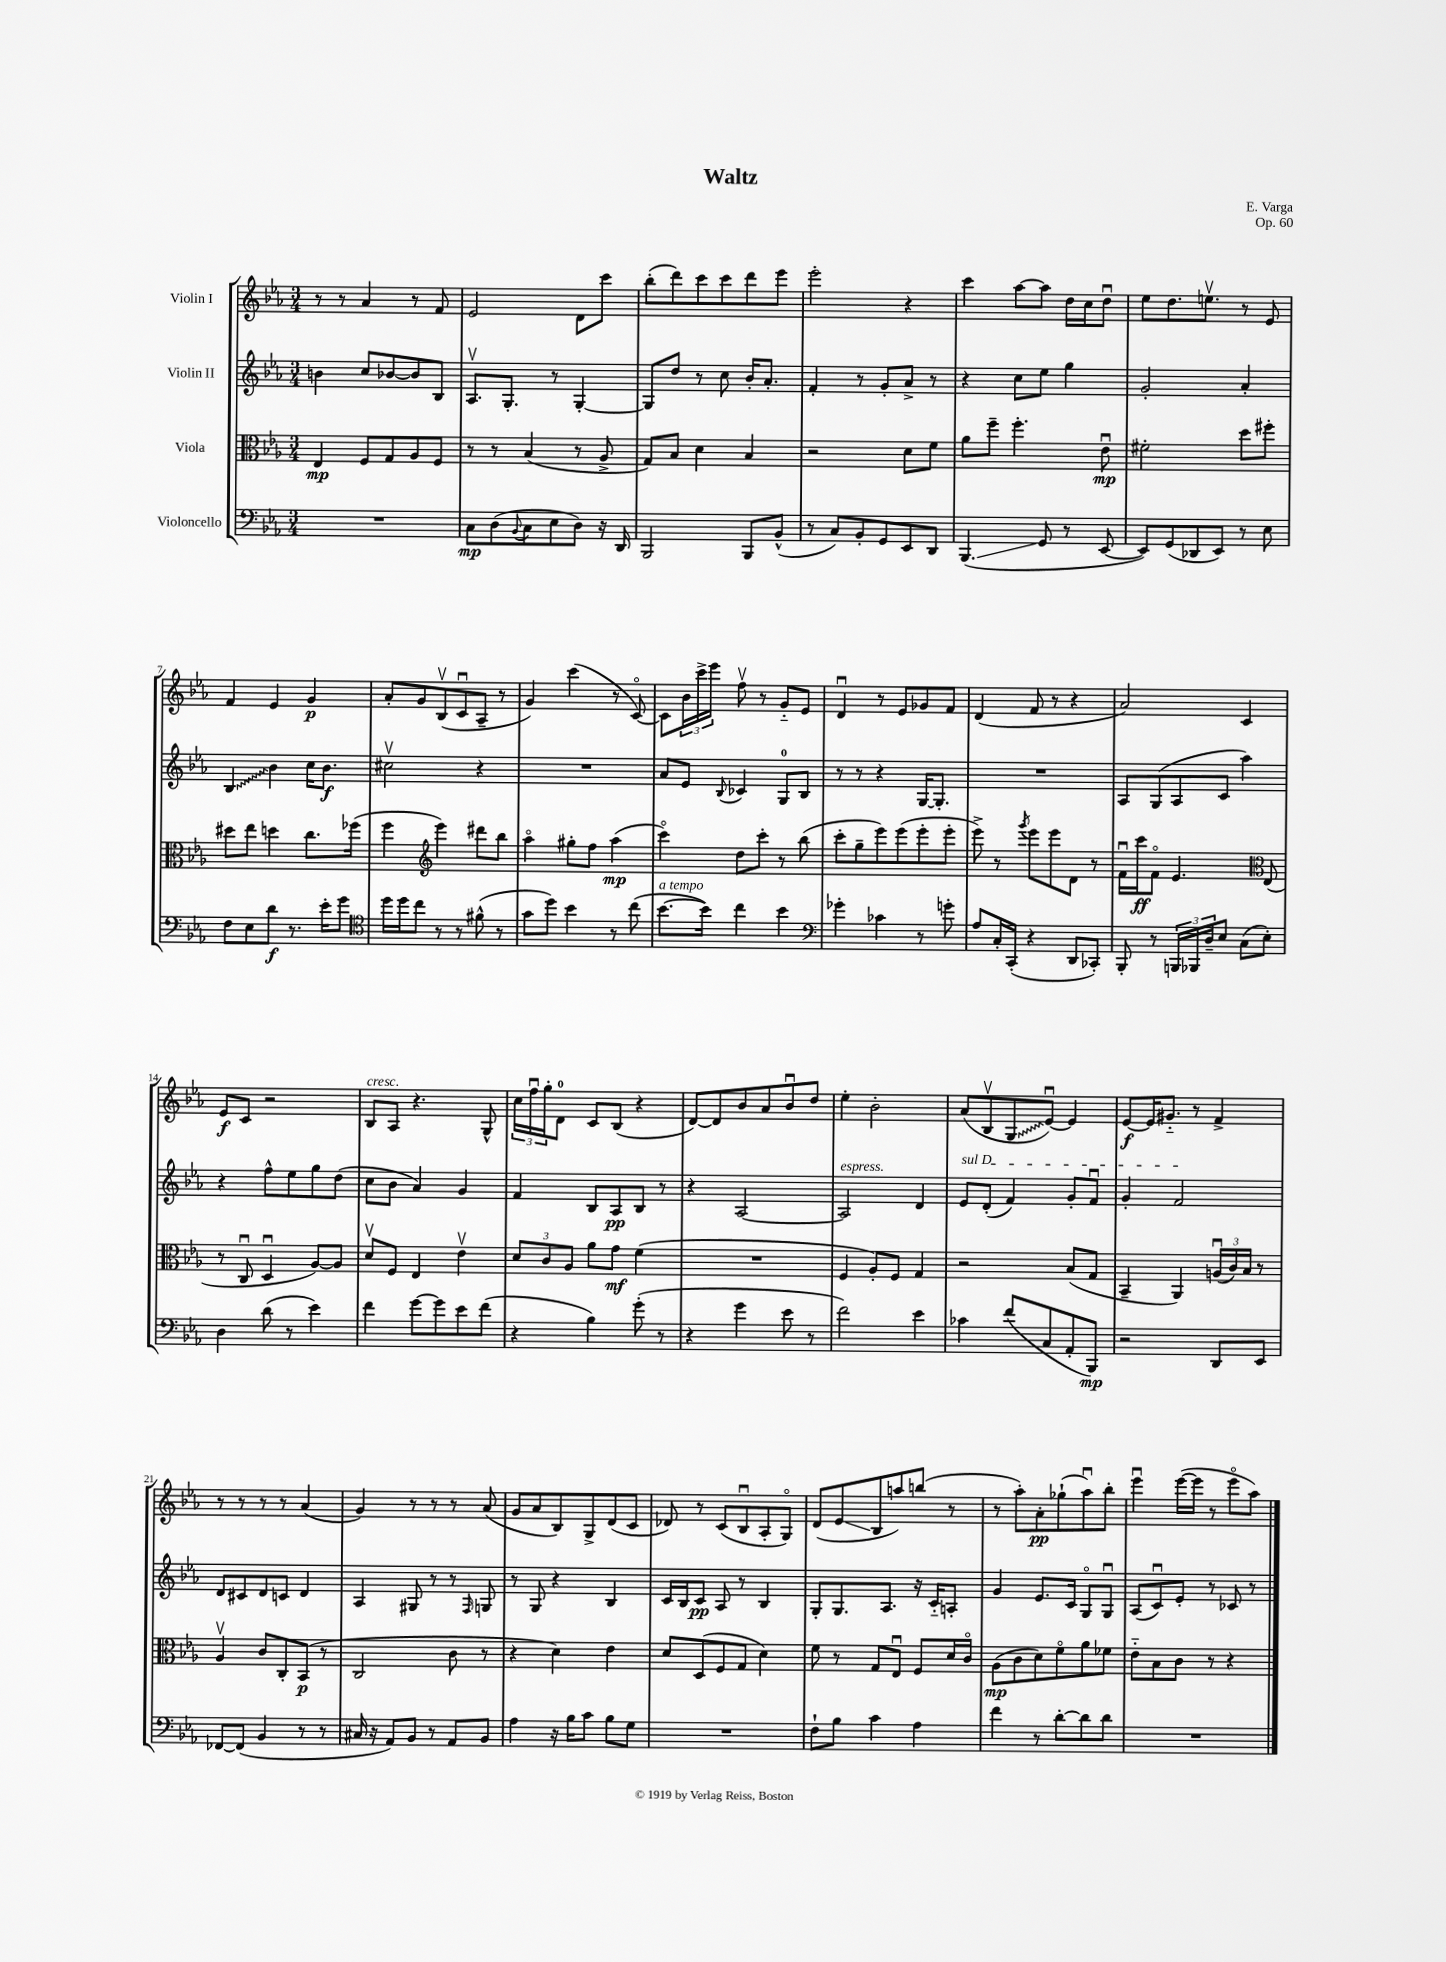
\header { title = "Waltz" composer = "E. Varga" opus = "Op. 60" }
<<
\new StaffGroup <<
\new Staff = "s0" \with { instrumentName = "Violin I" } {
    \clef treble \key ees \major \numericTimeSignature \time 3/4
    r8 r8 aes'4 r8 f'8 |
    ees'2 d'8 c'''8 |
    bes''8-.( d'''8) c'''8 c'''8 d'''8 ees'''8 |
    ees'''2-. r4 |
    c'''4 aes''8~ aes''8 d''16 c''16 d''8\downbow |
    ees''8 d''8. e''8.\upbow r8 ees'8 |
    f'4 ees'4 g'4\p |
    aes'8-. g'8 bes8\upbow( c'8\downbow aes8-- r8 |
    g'4) c'''4( r8 c'8~\flageolet) |
    c'8 \tuplet 3/2 { bes'16 c'''16-> ees'''16 } f''8\upbow r8 g'8-_ ees'8 |
    d'4\downbow r8 ees'8 ges'8 f'8 |
    d'4( f'8 r8 r4 |
    aes'2) c'4 |
    ees'8\f c'8 r2 |
    bes8^\markup { \italic "cresc." } aes8 r4. g8-^ |
    \tuplet 3/2 { c''16 f''16\downbow g''16-. } d'8-0 c'8 bes8( r4 |
    d'8~) d'8 bes'8 aes'8 bes'8\downbow d''8 |
    ees''4-. bes'2-. |
    aes'8( bes8\upbow \once \override Glissando.style = #'zigzag g8\glissando ees'8~\downbow) ees'4 |
    ees'8~\f ees'16 gis'8.-_ r8 f'4-> |
    r8 r8 r8 r8 aes'4( |
    g'4) r8 r8 r8 aes'8( |
    g'8 aes'8 bes8) g8-> d'8( c'8 |
    des'8) r8 c'8( bes8\downbow aes8-. g8\flageolet) |
    d'8( ees'8\glissando bes8 a''8) b''8( r8 |
    r8 aes''8-.) aes'8-.\pp ges''8-!( aes''8\downbow) bes''8-. |
    ees'''4\downbow ees'''16~( ees'''16 r8 ees'''8\flageolet aes''8) \bar "|." |
}
\new Staff = "s1" \with { instrumentName = "Violin II" } {
    \clef treble \key ees \major \numericTimeSignature \time 3/4
    b'4 c''8 bes'8~ bes'8 bes8 |
    aes8.\upbow g8.-. r8 g4~-. |
    g8 d''8 r8 c''8 bes'16-. aes'8.-. |
    f'4-. r8 g'8-. aes'8-> r8 |
    r4 c''8 ees''8 g''4 |
    g'2-. aes'4-. |
    \once \override Glissando.style = #'zigzag bes4\glissando bes'4 c''16 bes'8.\f |
    cis''2\upbow r4 |
    R2. |
    aes'8 ees'8 \appoggiatura { bes8 } ces'4 g8-0 bes8 |
    r8 r8 r4 g16~ g8.-. |
    R2. |
    aes8 g8( aes8 c'8 aes''4) |
    r4 f''8-^ ees''8 g''8 d''8( |
    c''8 bes'8 aes'4) g'4 |
    f'4 bes8 aes8\pp bes8 r8 |
    r4 aes2~ |
    aes2^\markup { \italic "espress." } d'4 |
    \once \override TextSpanner.bound-details.left.text = \markup { \italic "sul D" } ees'8\startTextSpan d'8-.( f'4) g'8-. f'8\downbow |
    g'4-. f'2\stopTextSpan |
    d'8 cis'8 d'8 c'8 d'4 |
    aes4 gis8 r8 r8 \grace { f16 } g8 |
    r8 g8 r4 bes4 |
    c'16 bes16 c'8\pp aes8 r8 bes4 |
    g8-. g8. aes8. r16 c'16-_ a8-. |
    g'4 ees'8. c'16 g8\flageolet g8\downbow |
    aes8( c'8\downbow) ees'8-. r8 ces'8 r8 \bar "|." |
}
\new Staff = "s2" \with { instrumentName = "Viola" } {
    \clef alto \key ees \major \numericTimeSignature \time 3/4
    ees4\mp f8 g8 aes8 f8 |
    r8 r8 bes4( r8 aes8-> |
    g8) bes8 d'4 bes4 |
    r2 d'8 f'8 |
    aes'8 f''8-- f''4.-. ees'8\downbow\mp |
    fis'2-. d''8 fis''8-. |
    dis''8 ees''8 d''4 c''8. fes''16( |
    f''4 \clef treble ees'''4) dis'''8 bes''8 |
    aes''4\flageolet gis''8-. f''8 aes''4\mp( |
    c'''4\flageolet) d''8 c'''8-. r8 bes''8( |
    c'''8-. g''8-- ees'''8) ees'''8( ees'''8-. ees'''8-. |
    ees'''8->) r8 \acciaccatura { g'''8 } ees'''8 ees'''8 d'8 r8 |
    f'16\downbow c'''16\ff f'8\flageolet ees'4. \clef alto ees8( |
    r8 c8\downbow d4\downbow aes8~) aes8 |
    d'8\upbow f8 ees4 ees'4\upbow |
    \tuplet 3/2 { d'8 c'8 aes8 } aes'8 g'8\mf f'4( |
    R2. |
    f4 aes8-.) f8 g4 |
    r2 bes8( g8 |
    bes,4-- aes,4) \tuplet 3/2 { a16\downbow( c'16) bes16 } r8 |
    aes4\upbow c'8 c8-. bes,8\p( r8 |
    c2 c'8 r8 |
    r4 d'4) ees'4 |
    d'8 d8( f8 g8 d'4) |
    f'8 r8 g8 ees8\downbow f8 d'16 c'16\flageolet |
    aes8\mp( c'8 d'8) f'8\flageolet aes'8 fes'8 |
    ees'8-_ bes8 c'8 r8 r4 \bar "|." |
}
\new Staff = "s3" \with { instrumentName = "Violoncello" } {
    \clef bass \key ees \major \numericTimeSignature \time 3/4
    R2. |
    c8\mp d8( \appoggiatura { bes,8 } c8 ees8 d8) r16 d,16 |
    bes,,2 bes,,8 bes,8-^( |
    r8 c8) bes,8-. g,8 ees,8 d,8 |
    bes,,4.\glissando( g,8 r8 ees,8~ |
    ees,8) g,8( des,8 ees,8) r8 ees8 |
    f8 ees8 d'8\f r8. ees'16-. g'8 |
    \clef tenor d''16 d''16 c''8 r8 r8 fis'8-^( r8 |
    g'8 d''8) bes'4 r8 c''8( |
    bes'8.~^\markup { \italic "a tempo" } bes'16) c''4 bes'4 |
    \clef bass ges'4-. ces'4 r8 g'8-. |
    aes8 c16-. c,16-.( r4 d,8 ces,8-.) |
    bes,,8-. r8 \tuplet 3/2 { b,,16 bes,,16 d16-- } ees8 c8( ees8-.) |
    d4 d'8( r8 ees'4) |
    f'4 g'8~ g'8 ees'8 f'8( |
    r4 bes4) g'8-.( r8 |
    r4 g'4 ees'8 r8 |
    f'2) ees'4 |
    ces'4 f'8( c8 aes,8-. bes,,8\mp) |
    r2 d,8 ees,8 |
    fes,8~ fes,8( bes,4 r8 r8 |
    cis16 r16 aes,8) bes,8 r8 aes,8 bes,8 |
    aes4 r16 bes16 c'8 bes8 g8 |
    R2. |
    f8-! bes8 c'4 aes4 |
    f'4 r8 d'8~-. d'8 d'8 |
    R2. \bar "|." |
}
>>
>>
